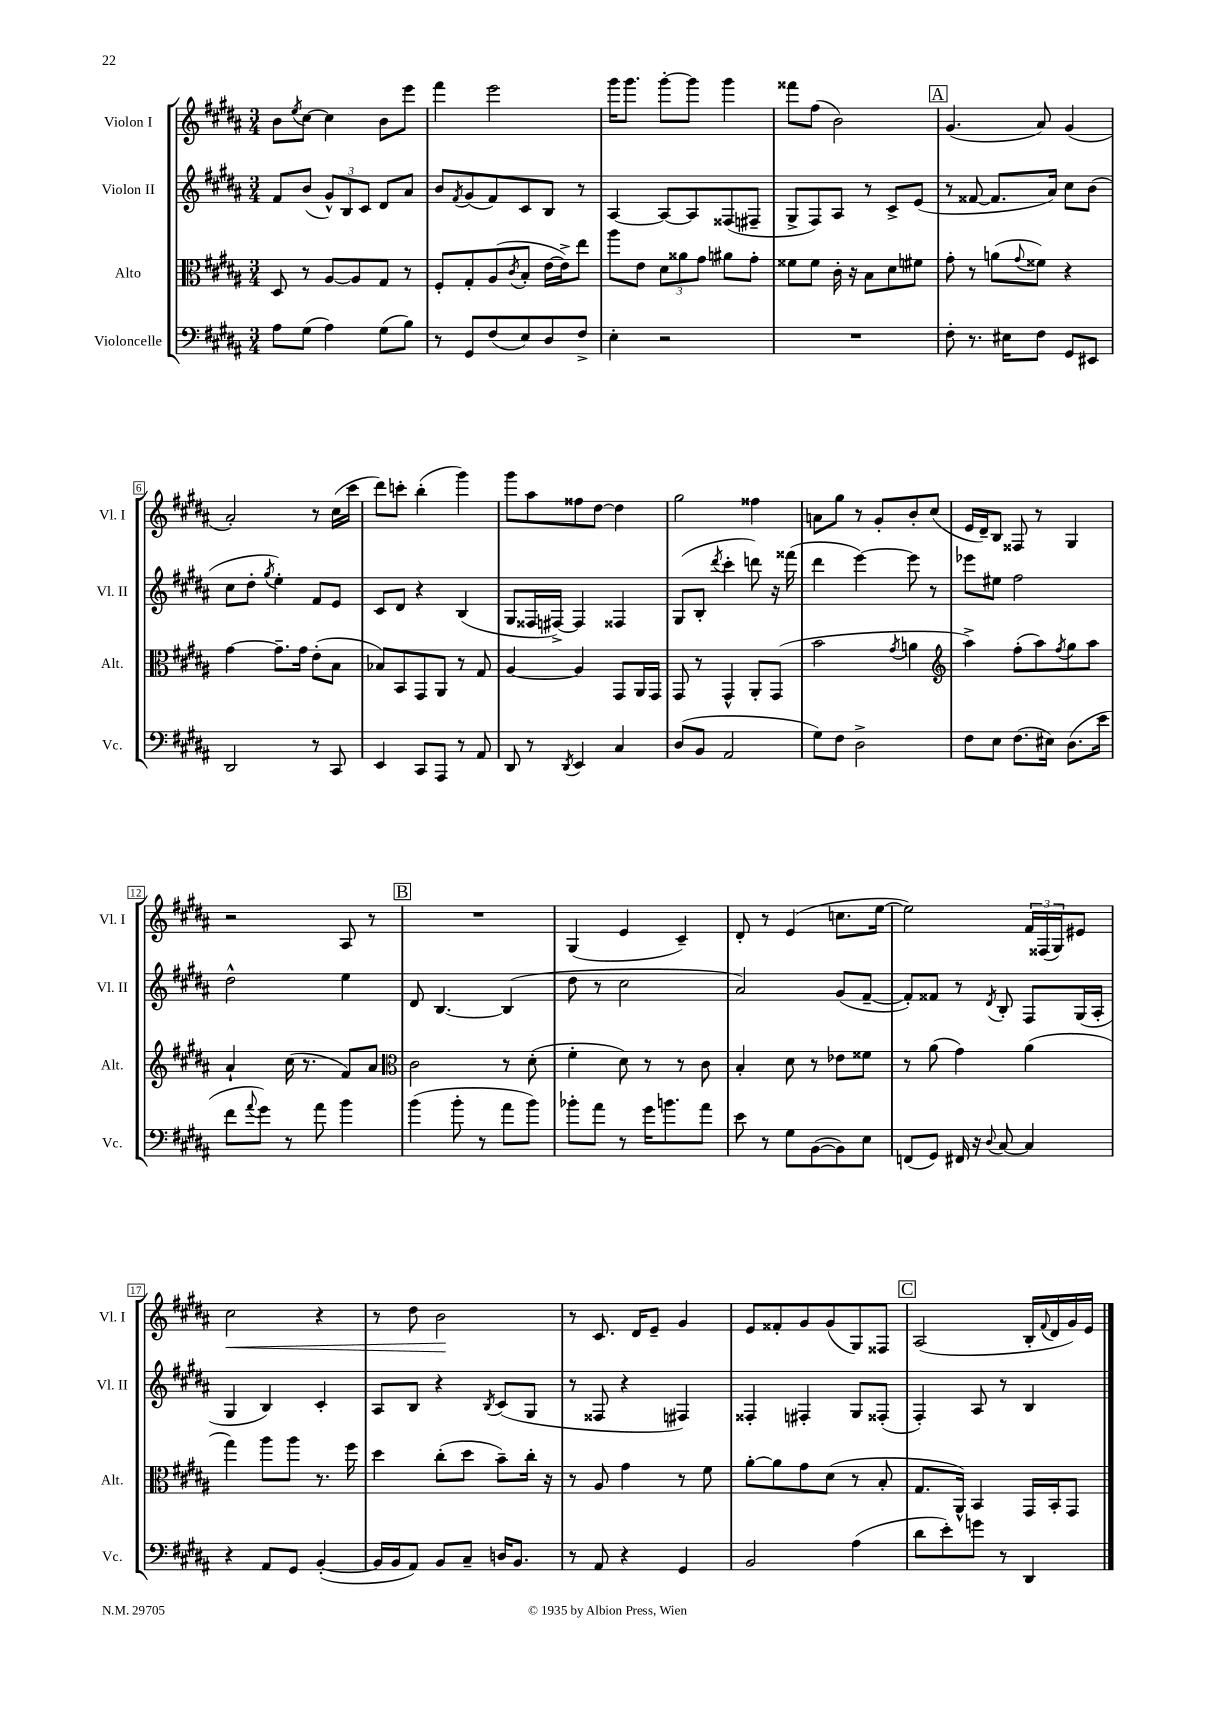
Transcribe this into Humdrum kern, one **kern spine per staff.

**kern	**kern	**kern	**kern
*staff4	*staff3	*staff2	*staff1
*clefF4	*clefC3	*clefG2	*clefG2
*k[f#c#g#d#a#]	*k[f#c#g#d#a#]	*k[f#c#g#d#a#]	*k[f#c#g#d#a#]
*M3/4	*M3/4	*M3/4	*M3/4
8A#\L	8D#/	8f#/L	8b\L
.	.	.	8qee/
(8G#\J	8r	(8b/J	[8cc#\J
4A#\)	[8A#/L	12g#^^/L)	4cc#\]
.	.	12B/	.
.	8A#/]	.	.
.	.	12c#/J	.
(8G#\L	8G#/J	8d#/L	8b\L
8B\J)	8r	8a#/J	8eee\J
=	=	=	=
8r	8F#'/L	8b/L	4fff#\
.	.	8qf#/	.
8GG#/L	8G#'/	(8g#/	.
(8F#/	(8A#/	8f#/)	2eee\
.	8qc#/	.	.
8E/)	8B'/J	8c#/	.
8D#/	[16e\LL	8B/J	.
.	16e^\]J)	.	.
8F#^/J	8ee\J	8r	.
=	=	=	=
4E'\	8aa#\L	[4A#/	16ggg#\LK
.	.	.	8.ggg#\J
.	8e\J	.	.
2r	12d#\L	8A#/_L	[8ggg#'\L
.	12a##\	.	.
.	.	8A#/]	8ggg#\]J
.	12g#\J	.	.
.	8a#\L	(8F##/	4ggg#\
.	8g#'\J	8F#~/J	.
=	=	=	=
2.r	8f##\L	8G#^/L	8fff##\L
.	8f##\J	8F#/)	(8ff#\J
.	16c#'\	8A#/J	2b\)
.	16r	.	.
.	8B\L	8r	.
.	8d#\	8c#^/L	.
.	8f#\J	(8e/J	.
=	=	=	=
8F#'\	8g#'\	8r	(4.g#/
8.r	8r	[8f##/	.
.	(8a\L	8.f##/]L	.
16E#\LK	.	.	.
.	8qqg#/	.	.
8F#\J	8f##\J)	.	8a#/)
.	.	16a#/Jk)	.
8GG#/L	4r	8cc#\L	(4g#/
8EE#/J	.	(8b\J	.
=	=	=	=
2DD#/	[4g#\	8cc#\L	2a#'/)
.	.	8dd#'\J	.
.	.	8qgg#/	.
.	8.g#~\]L	4ee'\)	.
.	16g#\Jk	.	.
8r	(8e'\L	8f#/L	8r
8CC#/	8B\J	8e/J	(16cc#\LL
.	.	.	16ccc#\JJ
=	=	=	=
4EE/	8B-/L)	8c#/L	8ddd#\L)
.	8BB/	8d#/J	8ccc'\J
8CC#/L	8GG#/	4r	(4bb'\
8AAA#/J	8AA#/J	.	.
8r	8r	(4B/	4ggg#\)
8AA#/	8G#/	.	.
=	=	=	=
8DD#/	[4A#/	8G#/L	8ggg#\L
8r	.	16F##/L	8aa#\
.	.	[16F#^/JJ)	.
8qDD#/	.	.	.
4EE/	4A#/]	4F#/]	8ff##\
.	.	.	[8dd#\J
4C#/	8GG#/L	4F##/	4dd#\]
.	16AA#/L	.	.
.	16GG#/JJ	.	.
=	=	=	=
(8D#/L	8GG#/	(8G#/L	2gg#\
8BB/J	8r	8B'/J	.
.	.	8qddd#/	.
2AA#/	4GG#^^/	4ccc#'\	.
.	8AA#'/L	8ddd\)	4ff##\
.	(8GG#/J	16r	.
.	.	(16fff##\	.
=	=	=	=
8G#\L)	2b\	4ddd#\	8a\L
8F#\J	.	.	8gg#\J
2D#^\	.	[4eee\)	8r
.	.	.	8g#'/L
.	8qg#/	.	.
.	4a\	8eee\]	8b'/
.	.	8r	(8cc#/J
=	=	=	=
*	*clefG2	*	*
8F#\L	4aa#^\)	8eee-\L	16e/LL
.	.	.	16d#~/J)
8E\J	.	8ee#\J	8B/J
(8.F#\L	(8ff#'\L	2ff#\	8F##/
.	8aa#\)	.	8r
16E#\Jk)	.	.	.
.	8qff#/	.	.
(8.D#\L	8gg#\	.	4G#/
.	8aa#\J	.	.
16e\Jk	.	.	.
=	=	=	=
8f#\L	4a#`/	2dd#^^\	2r
8qqa#/	.	.	.
8g#\J)	.	.	.
8r	(16cc#\	.	.
.	8.r	.	.
8a#\	.	.	.
4b\	8f#/L)	4ee\	8A#/
.	8a#/J	.	8r
=	=	=	=
*	*clefC3	*	*
(4b\	2c#\	8d#/	2.r
.	.	[4.B/	.
8b'\	.	.	.
8r	.	.	.
8a#\L	8r	(4B/]	.
8b\J)	(8d#'\	.	.
=	=	=	=
8b-'\L	4f#'\	8dd#\	(4G#/
8a#\J	.	8r	.
8r	8d#\)	2cc#\	4e/
16g#\LK	8r	.	.
8.b\	.	.	.
.	8r	.	4c#~/)
8a#\J	8c#\	.	.
=	=	=	=
8e\	4B'/	2a#/)	8d#'/
8r	.	.	8r
8G#\L	8d#\	.	(4e/
([8BB\	8r	.	.
8BB\])	8e-\L	(8g#/L	8.cc\L
8E\J	8f##\J	[8f#~/J	.
.	.	.	[16ee\Jk
=	=	=	=
(8FF/L	8r	8f#'/]L)	2ee\])
8GG#/J)	(8a#\	8f##/J	.
16FF#/	4g#\)	8r	.
16r	.	.	.
8qqD#/	.	8qd#/	.
[8C#/	.	8B'/	.
4C#/]	(4a#\	8F#/L	24f#/LL
.	.	.	(24F##/
.	.	.	24G#/J)
.	.	(16G#/L	8e#/J
.	.	16A#'/JJ	.
=	=	=	=
4r	4gg#\)	4G#/	2cc#\
8AA#/L	8aa#\L	4B/)	.
8GG#/J	8aa#\J	.	.
([4BB'/	8.r	4c#'/	4r
.	16ff#\	.	.
=	=	=	=
16BB/]LL	4dd#\	8A#/L	8r
16BB/J	.	.	.
8AA#/J)	.	8B/J	8dd#\
8BB/L	(8cc#'\L	4r	2b\
8C#~/J	8dd#\J	.	.
.	.	8qB/	.
16D/LK	8b~\L)	(8c#/L	.
8.BB/J	.	.	.
.	16cc#'\Jk	8G#/J	.
.	16r	.	.
=	=	=	=
8r	8r	8r	8r
8AA#/	8A#/	8F##/	8.c#/
4r	4g#\	4r	.
.	.	.	16d#/LK
.	.	.	8e~/J
4GG#/	8r	4F#/)	4g#/
.	8f#\	.	.
=	=	=	=
2BB/	[8a#'\L	4F##'/	8e/L
.	8a#\]	.	8f##'/
.	8g#\	4F#'/	8g#/
.	(8d#\J	.	(8g#/
(4A#\	8r	8G#/L	8G#/)
.	8B'/	(8F##'/J	8F##/J
=	=	=	=
8d#\L	8.G#/L	4F#'/)	(2A#/
8e'\)	.	.	.
.	16AA#^^/Jk)	.	.
8g\J	4BB/	8A#/	.
8r	.	8r	.
4DD#/	16GG#/LL	4B/	16B'/LL
.	.	.	8qqf#/
.	16BB'/J	.	16d#/
.	8GG#/J	.	16g#/)
.	.	.	16e/JJ
==	==	==	==
*-	*-	*-	*-
